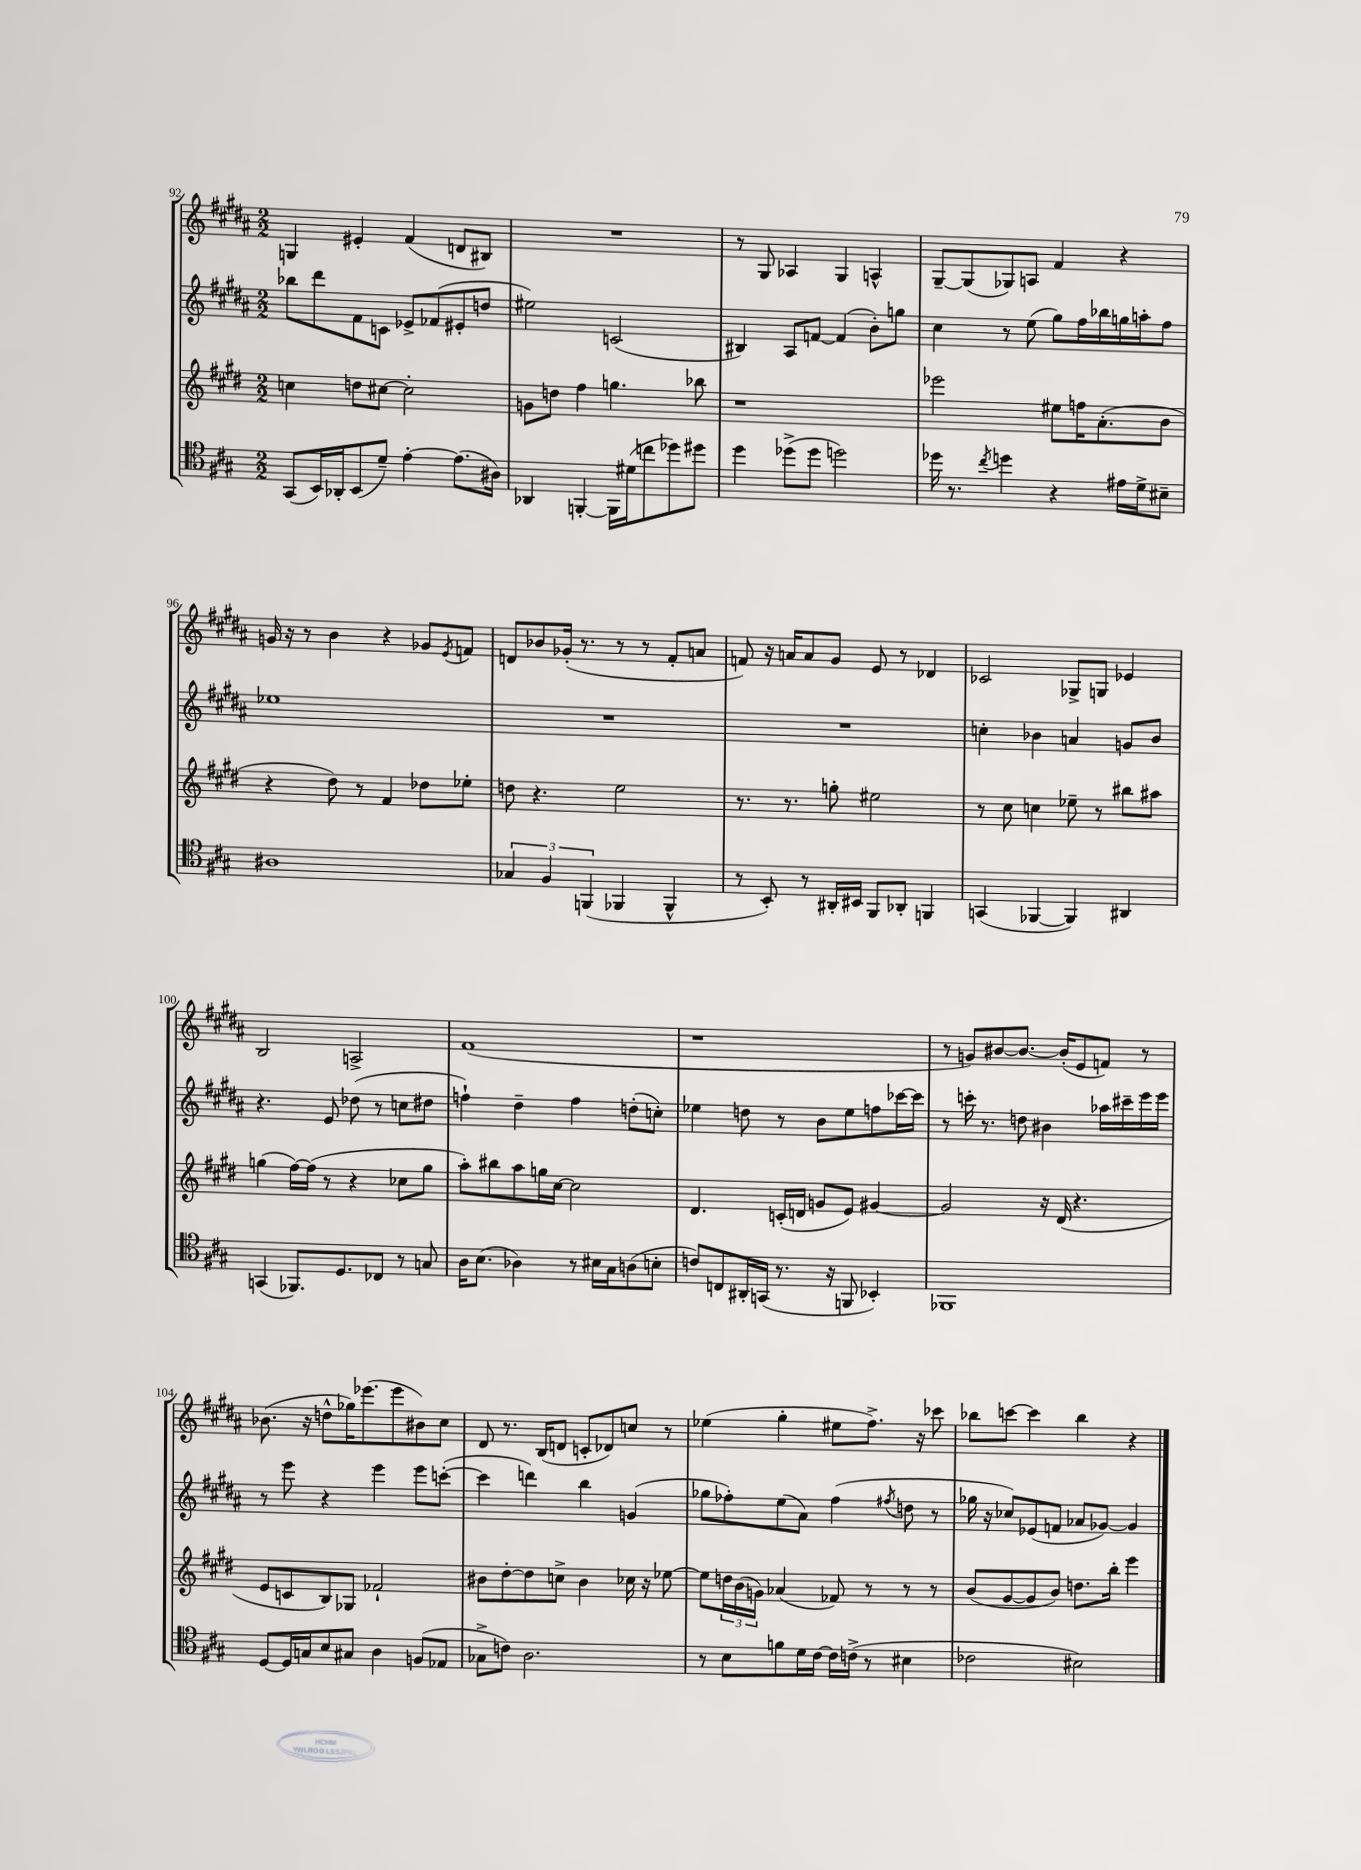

**kern	**kern	**kern	**kern
*part4	*part3	*part2	*part1
*staff4	*staff3	*staff2	*staff1
*clefC4	*clefG2	*clefG2	*clefG2
*k[f#c#g#]	*k[f#c#g#d#]	*k[f#c#g#d#a#]	*k[f#c#g#d#a#]
*M2/2	*M2/2	*M2/2	*M2/2
=92	=92	=92	=92
(8GG#/L	4ccn\	8bb-X\L	4Gn/
16BB/L)	.	8ddd#\	.
16AA-X'/J	.	.	.
(8BB/	8ddn\L	8f#\	4e#X'/
8d~/J)	[8cc#X\J	8cn\J	.
[4e'\	2cc#'\]	8e-X^/L	(4f#/
.	.	(8f-X/	.
(8.e\L]	.	8e#X'/	8dn/L
.	.	8ddn/J	8B#X/J)
16A#X\Jk)	.	.	.
=93	=93	=93	=93
4AA-X/	8gn\L	2ee#X\)	1r
.	8ddn\J	.	.
[4FFn'/	4ff#\	.	.
16FF\LL]	4.ggn\	(2cn/	.
(16d#X\J	.	.	.
8ccn\	.	.	.
8dd-X\)	.	.	.
8dd#X\J	8bb-X\	.	.
=94	=94	=94	=94
4dd\	1r	4B#X/)	8r
.	.	.	8G#/
(8dd-X^\L	.	8A#/L	4A-X/
8dd-\J	.	[8fn/J	.
2ddn\)	.	(4f/]	4G#/
.	.	8b'\L)	4An^^/
.	.	8ggn\J	.
=95	=95	=95	=95
16dd-X\	2eee-X\	4cc#\	[8G#~/L
8.r	.	.	.
.	.	.	(8G#/]
8qcc#/	.	.	.
4ddn\	.	8r	8G-X/)
.	.	(8ee\	8An/J
4r	8ee#X\L	8gg#\L)	4f#/
.	16ffn\K	16ff#\L	.
.	(8.a'\	16bb-X\	.
16e#X\LL	.	16ggn\	4r
16d^\J	.	16aan'\J	.
8B#X~\J	8b\J	8ff#\J	.
!!LO:LB:g=z
=96	=96	=96	=96
1A#X	4r	1ee-X	16gn/
.	.	.	16r
.	.	.	8r
.	8dd#\)	.	4b\
.	8r	.	.
.	4f#/	.	4r
.	8dd-X\L	.	8g-X/L
.	.	.	8qe/
.	8ee-X'\J	.	8fn/J
=97	=97	=97	=97
6G-X/	8ddn\	1r	8dn/L
.	4.r	.	8b-X/
6F#/	.	.	.
.	.	.	(16g-X'/Jk
.	.	.	8.r
(6FFn/	.	.	.
4FF-X/	2ee\	.	8r
.	.	.	8r
4FF-^^/	.	.	8f#'/L
.	.	.	8an/J
=98	=98	=98	=98
8r	8.r	1r	8fn/)
8BB'/)	.	.	16r
.	8.r	.	16an/KL
8r	.	.	8a/
16AA#X'/LL	8ggn'\	.	8g#/J
16BB#X/JJ	.	.	.
8FF#/L	2ee#X\	.	8e/
8AA-X'/J	.	.	8r
4FFn/	.	.	4d-X/
=99	=99	=99	=99
(4GGn/	8r	4ccn'\	2c-X/
.	8cc#\	.	.
[4FF-X/	4ccn\	4b-X\	.
4FF-/])	8ee-X~\	4an/	8G-X^/L
.	8r	.	8Gn/J
4AA#X/	8bb#X\L	8gn/L	4e-X/
.	8aa#X\J	8b-/J	.
!!LO:LB:g=z
=100	=100	=100	=100
(4GGn/	(4ggn\	4.r	2B/
8.FF-X/L)	[16ff#\LL)	.	.
.	(16ff#\JJ]	.	.
.	8r	8e/	.
8.D/	.	.	.
.	4r	(8dd-X\	2An^/
8C-X/J	.	8r	.
8r	8cc-X\L	8ccn\L	.
8Gn/	8gg\J	8dd#X\J	.
=101	=101	=101	=101
16A\KL	8aa'\L)	4ffn`\)	(1f#
(8.B\J	.	.	.
.	8bb#X\	.	.
4A-X\)	8aa\	4dd#~\	.
.	16ggn\L	.	.
.	[16cc#\JJ	.	.
8r	2cc#\]	4ff\	.
16B#X\LL	.	.	.
16G#\J	.	.	.
(8An\	.	(8ddn'\L	.
8Bn'\J	.	8ccn'\J)	.
=102	=102	=102	=102
8cn/L)	4.d#/	4ee-X\	1r
8Cn/	.	.	.
16AA#X'/L	.	8ddn\	.
(16GGn/JJ	.	.	.
8.r	(16cn'/LL	8r	.
.	16dn/JJ	.	.
.	8gn/L	8b\L	.
16r	.	.	.
8FFn/	8e/J)	8ee-\	.
4BB-X'/)	[4g#X/	8ffn\	.
.	.	[16ccc-X\L	.
.	.	16ccc-\JJ]	.
=103	=103	=103	=103
1FF-X	2g#/]	8r	8r
.	.	16cccn'\	8gn/L)
.	.	8.r	.
.	.	.	[8b#X/
.	.	8ddn\	8.b#/J_
.	16r	4b#X\	.
.	(16d#/	.	(16b#'/KL]
.	4.r	.	8e/
.	.	16aa-X\LL	8fn/J)
.	.	16ccc#X~\	.
.	.	16eee\	8r
.	.	16eee\JJ	.
!!LO:LB:g=z
=104	=104	=104	=104
[8D/L	8e/L	8r	(8.b-X\
16D/L]	8cn/	8eee\	.
16Gn/J	.	.	16r
8B/	8B/)	4r	8ddn^^\L
8G#X/J	8G-X/J	.	16gg-X\K)
.	.	.	(8.eee-X\
4A\	2f-X`/	4eee\	.
.	.	.	8eee-\
(8Fn/L	.	8eee\L	8b#X\)
8E-X/J	.	([8cccn'\J	8cc#\J
=105	=105	=105	=105
8G-X^\L	8b#X\L	4ccc\]	8d#/
8cn\J)	[8dd#'\	.	8.r
2.A\	8dd#\]	4dddn\)	.
.	.	.	(16B/KL
.	8ccn^\J	.	8dn/J
.	4b#\	4bb\	8cn'/L
.	.	.	8d-X/)
.	16cc-X\	(4gn/	8ccn/J
.	16r	.	.
.	[8ee-X\	.	8r
=106	=106	=106	=106
8r	8ee-\L]	8gg-X\L	(4ee-X\
8B\L	24ddn\L	8ff-X'\)	.
.	(24b\	.	.
.	24gn\JJ)	.	.
8fn\	(4a-X/	(8ee\	4gg#'\
16d\L	.	8a#\J)	.
[16c#\JJ	.	.	.
16c#\LL]	8f-X/)	(4ff-\	8ee#X\L
(16cn^\JJ	.	.	.
8r	8r	.	8.ff#^\J)
.	.	8qff#X/	.
4B#X\	8r	8ddn\	.
.	.	.	16r
.	8r	8r	8ccc-X\
=107	=107	=107	=107
2c-X\	(8b/L	16gg-X\	8bb-X\L
.	.	16r	.
.	[8g#/	8cc-X/L)	[8cccn\J
.	8g#/]	(8e-X/	4ccc\]
.	8b/J)	8fn/J	.
2B#X\)	8.ddn\L	8a-X/L	4bb-\
.	.	[8g-X/J)	.
.	16bb'\Jk	.	.
.	4eee\	4g-/]	4r
==	==	==	==
*-	*-	*-	*-
